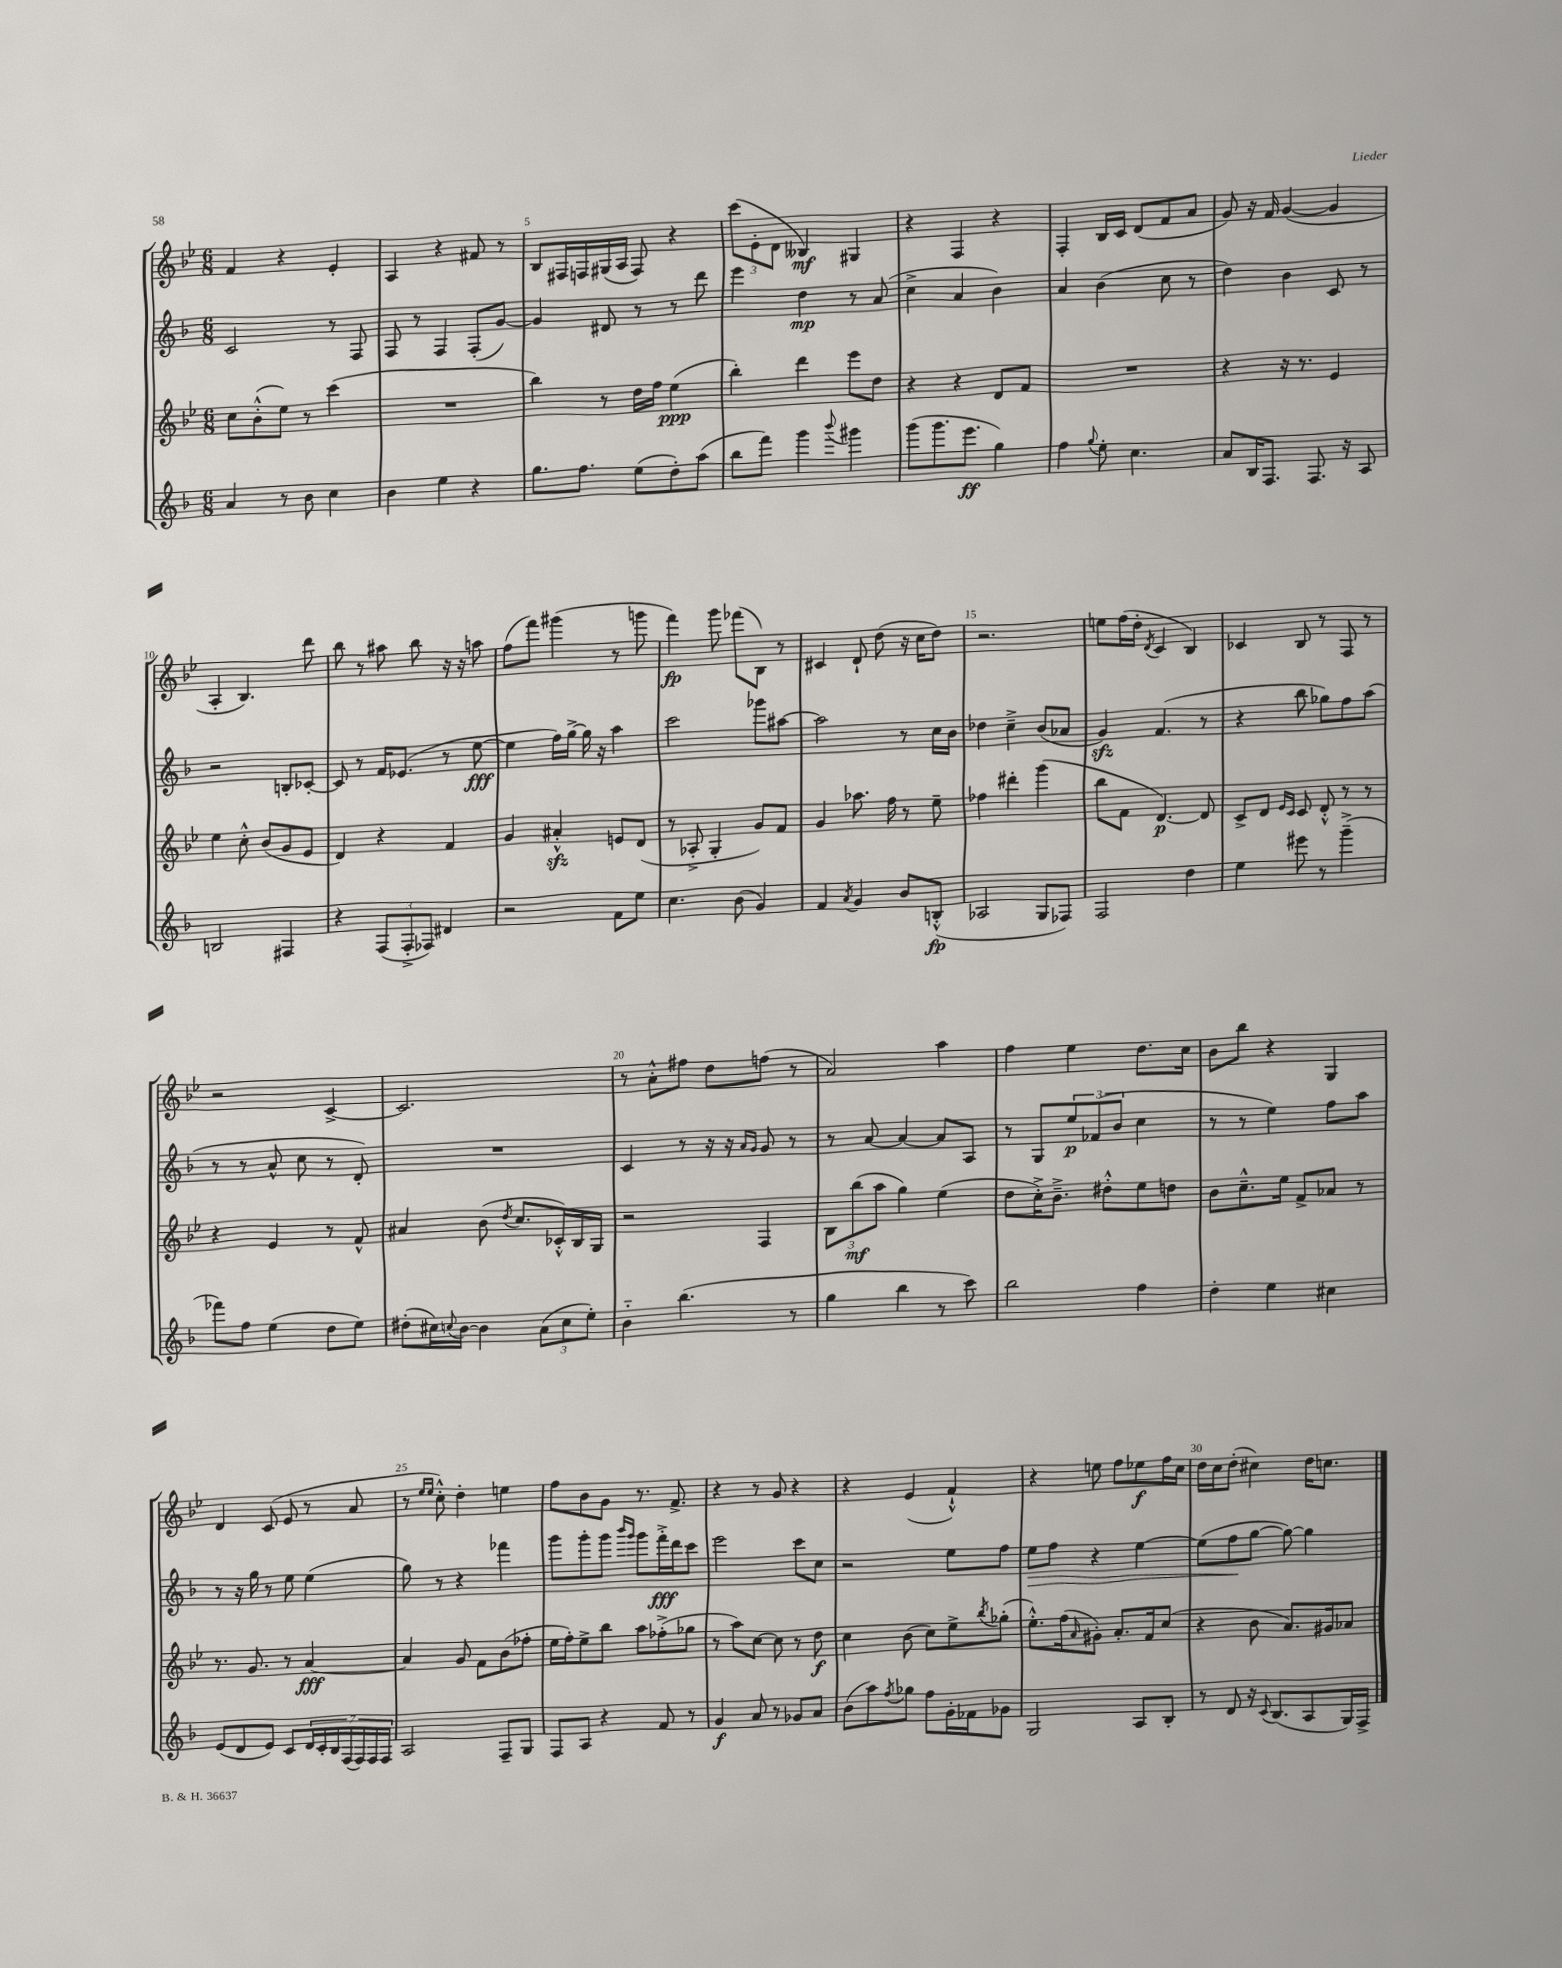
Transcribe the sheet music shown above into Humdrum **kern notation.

**kern	**kern	**kern	**kern
*staff4	*staff3	*staff2	*staff1
*clefG2	*clefG2	*clefG2	*clefG2
*k[b-]	*k[b-e-]	*k[b-]	*k[b-e-]
*M6/8	*M6/8	*M6/8	*M6/8
4a	8cc	2c	4f
.	(8b-'^^	.	.
8r	8ee-)	.	4r
8b-	8r	.	.
4cc	(4ccc	8r	4e-'
.	.	8F	.
=	=	=	=
4b-	2.r	8F	4A
.	.	8r	.
4ee	.	4F	4r
4r	.	(8F'	8f#
.	.	[8g)	8r
=	=	=	=
8.gg	4bb-)	4g]	8B-
.	.	.	16F#
8.ff	.	.	16F
.	8r	8d#	(16G#
.	.	.	16A
(8ee	16dd	8r	8F)
.	16ff	.	.
8dd')	(4ee-	8r	4r
(8aa	.	8ddd	.
=	=	=	=
8bb-	4bb-')	4eee	(12ccc
.	.	.	12e-'
8fff)	.	.	.
.	.	.	12d
4ggg	4ddd	4dd	4B--)
8qqbbb-	.	.	.
4ggg#	8eee-	8r	4G#
.	8dd	(8a	.
=	=	=	=
(8ggg	4r	4cc^	4r
8.ggg	.	.	.
.	4r	4a	4F
8.eee	.	.	.
4gg)	8d	4b-)	4r
.	8f	.	.
=	=	=	=
4ff	2.r	4a	4F'
8qqgg	.	.	.
8ee'	.	(4b-	16B-
.	.	.	16c
4.cc	.	.	(8d
.	.	8cc	8f
.	.	8r	8a
=	=	=	=
8a	4r	4dd)	8g)
16B-	.	.	16r
8.F	.	.	16f
.	16r	4b-	([4g
.	8.r	.	.
8.F	.	.	.
.	4e-	8c	4g]
16r	.	.	.
8A	.	8r	.
=	=	=	=
2B	4ee-	2r	4A'
.	8cc'^^	.	4.B-)
.	(8b-	.	.
4F#	8g	8B'	.
.	8e-	[8c-'	8ddd
=	=	=	=
4r	4d)	8c-]	8bb-
.	.	8r	8r
(12F	4r	16f	8aa#
.	.	(8.e-	.
12F'^	.	.	.
.	.	.	8bb-
12F-)	.	.	.
4d#	4f	8r	16r
.	.	.	16r
.	.	[8ee	8aa
=	=	=	=
2r	4g	4ee]	(8ff
.	.	.	8fff)
.	4a#'^^	16ff)	(4ggg#
.	.	[16gg^	.
.	.	16gg]	.
.	.	16r	.
8f	8e	4aa	8r
8ee	(8d	.	8ggg
=	=	=	=
4.cc	8r	2ccc	4fff)
.	8A-'^	.	.
.	4G'	.	8ggg
(8b-	.	.	(8fff-
4g)	8g)	8ggg-	8B-)
.	8f	[8aa#	8r
=	=	=	=
4f	4g	2aa#]	4c#
8qa	.	.	.
4g	8.aa-	.	8d`
.	.	.	(8dd
.	16ff	.	.
8b-	8r	8r	16r
.	.	.	16cc
(8B'^^	8ee-~	16cc	8dd)
.	.	16b-	.
=	=	=	=
2A-	4ff-	4dd-	2.r
.	4ddd#'	4cc~^	.
8G	(4ggg	(8b-	.
8F-)	.	8a-	.
=	=	=	=
2F	8bb-	4g)	8ee
.	8f	.	(16ff
.	.	.	16dd'
.	.	.	8qd
.	[4.d)	(4.f	4c
4dd	.	.	4B-)
.	8d]	8r	.
=	=	=	=
4ee	8c^	4r	4c-
.	8d	.	.
.	16qqe-	.	.
.	16qqc	.	.
8eee#	8c	8bb-	8B-
8r	8d'^^	8gg-)	8r
(4ggg~^	8r	8ff	8F
.	8r	(8aa	8r
=	=	=	=
8fff-)	4r	8r	2r
8ff	.	8r	.
(4ee	4e-	8a^^	.
.	.	8cc	.
8dd	8r	8r	[4c^
8ee)	8f^^	8d')	.
=	=	=	=
(8dd#'	4a#	2.r	2.c]
16cc#)	.	.	.
8qqcc	.	.	.
[16b-	.	.	.
4b-]	(8b-	.	.
.	8qdd	.	.
.	8.cc	.	.
(12a	.	.	.
.	16c-'^^)	.	.
12cc	.	.	.
.	16B-	.	.
12ee')	.	.	.
.	16G	.	.
=	=	=	=
4b-'~	2r	4c	8r
.	.	.	8a'^^
(4.bb-	.	8r	8ff#
.	.	16r	8dd
.	.	16r	.
.	.	16qqa	.
.	.	16qqg	.
.	4F	8g	(8ff
8r	.	8r	8r
=	=	=	=
4gg	12B-	8r	2a)
.	(12bb-	.	.
.	.	[8a	.
.	12aa	.	.
4bb-	4gg)	4a_	.
8r	(4ee-	8a]	4aa
8ccc)	.	8A	.
=	=	=	=
2bb-	8dd	8r	4ff
.	16cc'^)	8G	.
.	8.b-~^	.	.
.	.	12ee	4ee-
.	.	(12f-	.
.	8dd#'^^	.	.
.	.	12b-	.
4ff	8ee-	4cc	8.dd
.	8dd	.	.
.	.	.	16cc
=	=	=	=
4dd'	8b-	8r	8b-
.	8.cc~^^	8r	8bb-
4ee	.	4ee)	4r
.	16ee-	.	.
.	8f^	.	.
4cc#	8a-	8ff	4G
.	8r	8aa	.
=	=	=	=
(8e	8.r	8r	4d
8d	.	16r	.
.	8.g	16gg	.
8e)	.	8r	(8c
8c	8r	8ee	8e-
28d	[4a	(4ee	8r
28c'	.	.	.
28B-	.	.	.
(28F	.	.	.
.	.	.	8a
28F)	.	.	.
28F	.	.	.
28F	.	.	.
=	=	=	=
2A	4a]	8gg)	8r
.	.	.	16qqee-
.	.	.	16qqee-
.	.	8r	8cc'^^)
.	8g	4r	4dd'
.	8f	.	.
8F~	(8b-	4fff-	4ee
8G	8ff-'	.	.
=	=	=	=
8F	16ee-	8ggg	8ff
.	16ff')	.	.
8A	8ee-^	8ggg'	8b-
4r	8bb-	8ggg	8g
.	.	16qqbbb-	.
.	.	16qqggg	.
.	8aa	8ggg	8.r
8f	(8ff-'^	16fff'^	.
.	.	16ddd	8.f^
8r	8gg-	8ccc	.
=	=	=	=
4g	8r	2eee	4r
.	8aa)	.	.
8a	[8cc	.	8r
8r	8cc]	.	8g
8g-	8r	8ccc	4r
8a	8dd	8cc	.
=	=	=	=
(8b-	4cc	2r	4r
8aa)	.	.	.
8qff	.	.	.
8gg-	(8b-	.	(4e-
8ff	8cc)	.	.
16g'	8ee-^	8ee	4f`^^)
16f-	.	.	.
.	8qbb-	.	.
8g-	(8gg-'	8ff	.
=	=	=	=
2G	8.ee-'^^)	8ee	4r
.	.	8ff	.
.	(16ff	.	.
.	16qqa	.	.
.	8g#')	4r	8ee
.	8.a'	.	8ff
8A	.	[4ee	8ee-
.	16f	.	.
8B-'	(8cc	.	16ff
.	.	.	16cc
=	=	=	=
8r	4r	(8ee]	16dd
.	.	.	16cc
8d	.	8ff	(8dd'
16r	8b-	[8gg	4cc#)
8qqc	.	.	.
(8.B-	.	.	.
.	8.a)	8gg_)	.
8A	.	4gg]	16dd
.	16g#	.	8.cc
16G)	8a-	.	.
16F^	.	.	.
==	==	==	==
*-	*-	*-	*-
